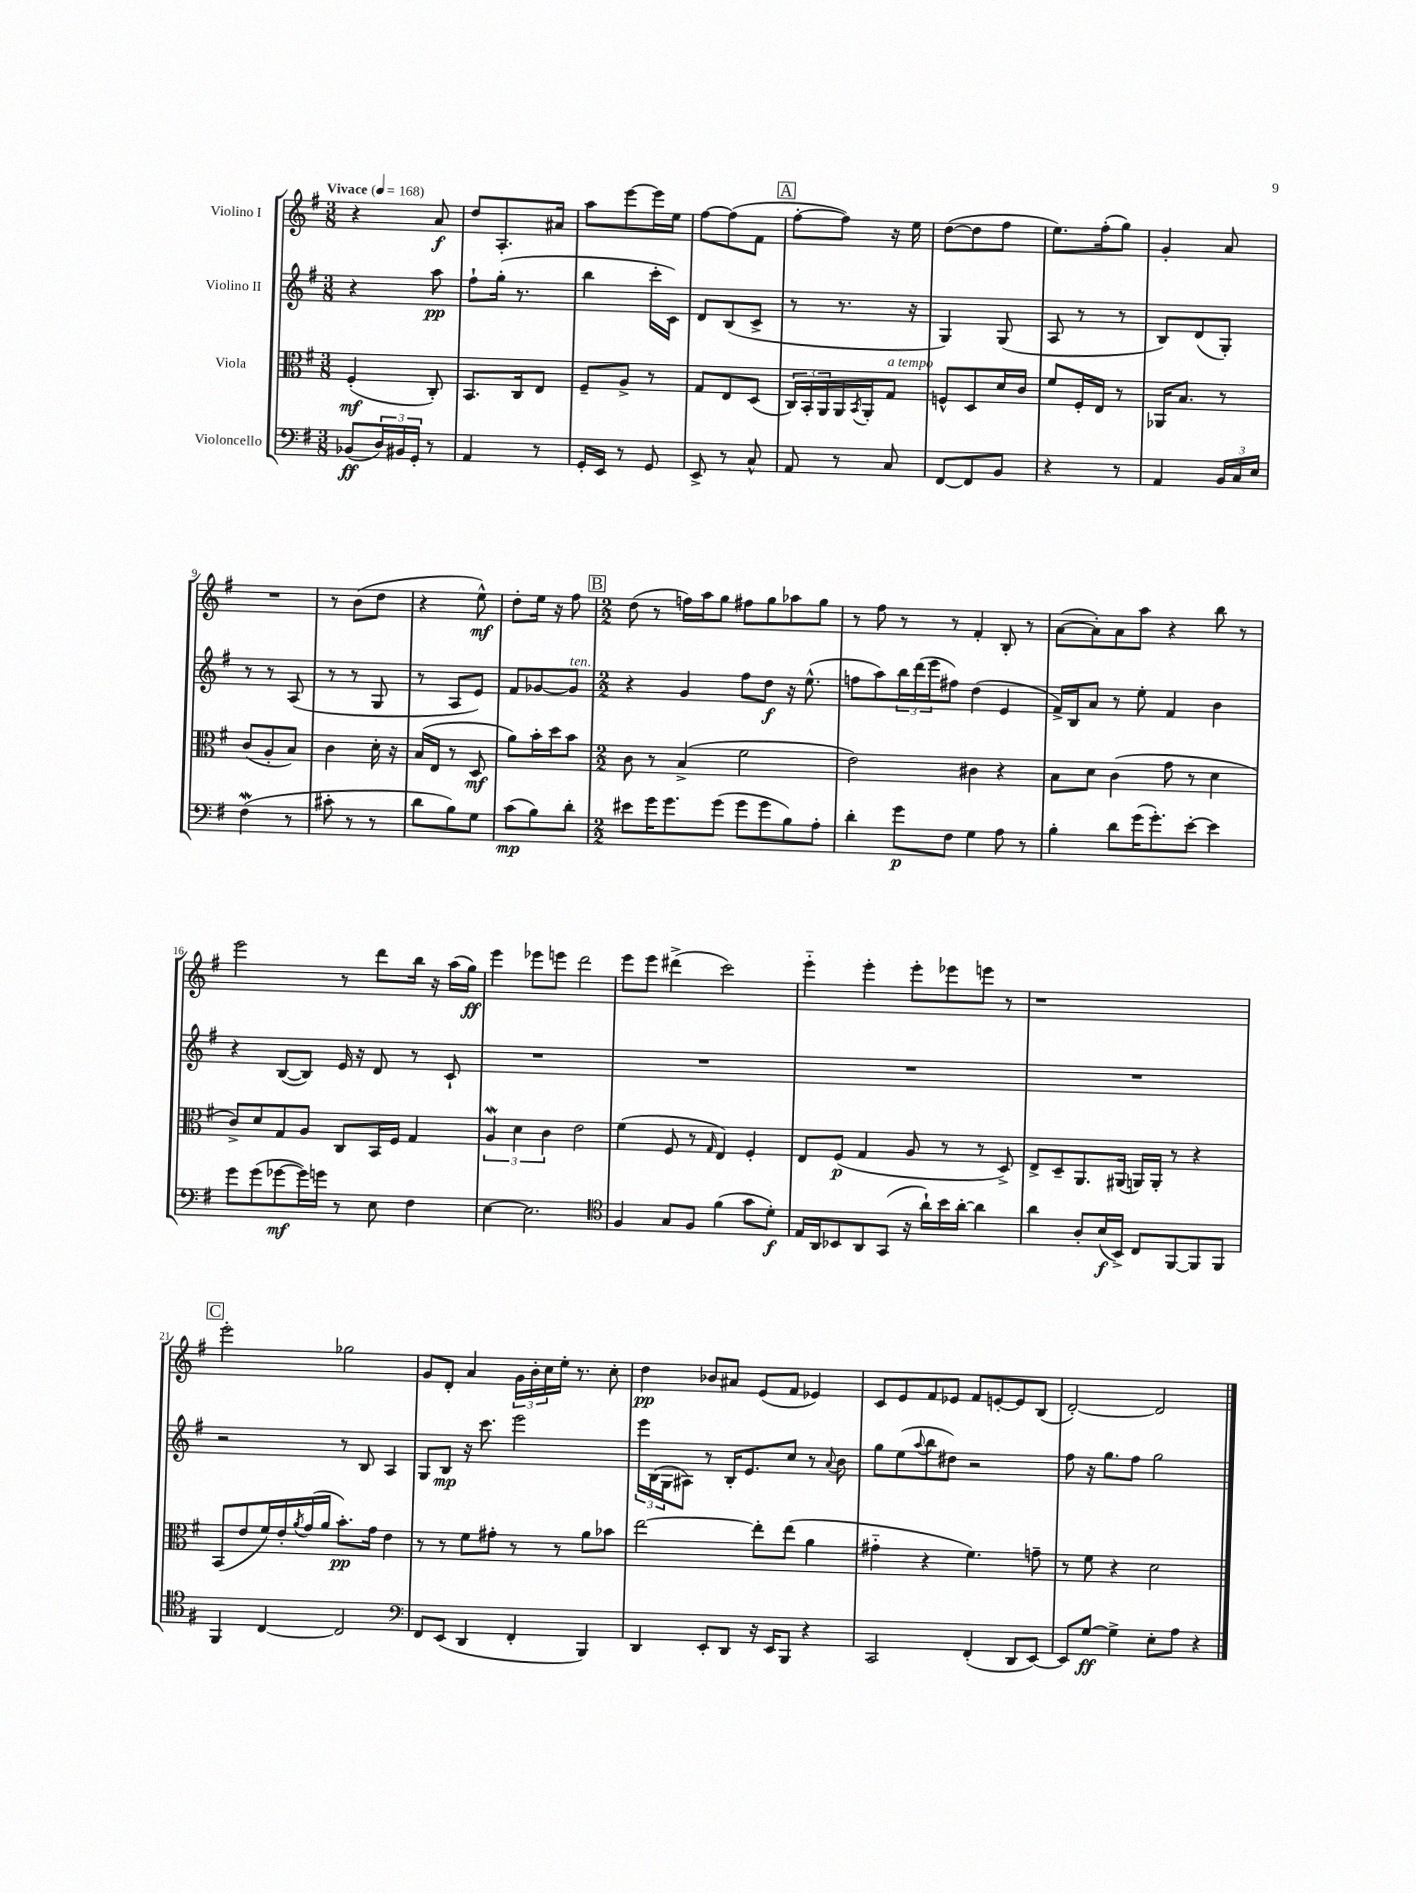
<<
\new StaffGroup <<
\new Staff = "s0" \with { instrumentName = "Violino I" } {
    \clef treble \key g \major \numericTimeSignature \time 3/8 \tempo "Vivace" 4 = 168
    r4 a'8\f |
    d''8 a8.-. ais'16 |
    a''8 e'''8~ e'''16 e''16 |
    fis''8~ fis''8( fis'8 |
    \mark \markup { \box "A" } fis''8~-. fis''8) r16 e''16 |
    d''8~( d''8 fis''8 |
    e''8.) fis''16-.( g''8) |
    g'4-. a'8 |
    R4. |
    r8 b'8( d''8 |
    r4 e''8-^\mf) |
    d''8-. e''16 r16 fis''8 |
    \mark \markup { \box "B" } \numericTimeSignature \time 2/2 d''8( r8 f''16) a''16 g''8 fis''8 g''8 aes''8 g''8 |
    r8 fis''8 r8 r8 fis'4-. b8-. r8 |
    a'8~( a'8-.) a'8 a''8 r4 b''8 r8 |
    e'''2 r8 d'''8 b''16 r16 a''16( g''16\ff) |
    e'''4 ees'''8 e'''8 d'''2 |
    e'''8 e'''8 dis'''4->( c'''2) |
    e'''4-_ e'''4-. e'''8-. ees'''8 e'''8 r8 |
    r1 |
    \mark \markup { \box "C" } e'''2-. ges''2 |
    g'8 d'8-. a'4 \tuplet 3/2 { g'16 b'16-. c''16 } e''16-. r8. c''8-. |
    d''4\pp bes'8 ais'8 e'8( fis'8 ees'4) |
    c'8 e'8 fis'8 ees'8 fis'8 e'8~-. e'8 b8( |
    d'2~-.) d'2 \bar "|." |
}
\new Staff = "s1" \with { instrumentName = "Violino II" } {
    \clef treble \key g \major \numericTimeSignature \time 3/8
    r4 a''8\pp |
    fis''8-! g''16-.( r8. |
    b''4 c'''16-. c'16) |
    d'8 b8( c'8-> |
    \mark \markup { \box "A" } r8 r8. r16 |
    g4) g8( |
    a8 r8 r8 |
    b8) d'8( g8-.) |
    r8 r8 a8( |
    r8 r8 g8 |
    r8 a8 e'8) |
    fis'8 ges'8~ ges'8^\markup { \italic "ten." } |
    \mark \markup { \box "B" } \numericTimeSignature \time 2/2 r4 g'4 fis''8 d''8\f r16 e''8.-^( |
    f''8 a''8) \tuplet 3/2 { b''16 d'''16( e'''16 } fis''8) d''4( e'4 |
    fis'16->) b16 a'8 r8 e''8-. fis'4 b'4 |
    r4 b8~( b8) e'16 r16 d'8 r8 c'8-! |
    R1 |
    R1 |
    R1 |
    R1 |
    \mark \markup { \box "C" } r2 r8 b8 a4 |
    g8 b8\mp r16 c'''8. e'''2 |
    \tuplet 3/2 { e'''16 b16( g16 } ais8) r8 b16-. e'8. c''8 r8 \appoggiatura { a'8 } b'8 |
    g''8 e''8( \appoggiatura { a''8 } b''8 dis''8) r2 |
    fis''8 r16 g''8. fis''8 g''2 \bar "|." |
}
\new Staff = "s2" \with { instrumentName = "Viola" } {
    \clef alto \key g \major \numericTimeSignature \time 3/8
    fis4-.\mf( c8-.) |
    b,8. c16 e8 |
    fis8-- a8-> r8 |
    g8 e8 d8( |
    \mark \markup { \box "A" } \tuplet 3/2 { c16) b,16-. a,16 } a,16 \acciaccatura { b,8 } a,16-. g8^\markup { \italic "a tempo" } |
    f8-^ d8 d'16 c'16 |
    fis'8 fis16-. e16 r8 |
    aes,16 b8. r8 |
    c'8( a8-. b8) |
    c'4 d'16-. r16 |
    b16( e16 r8 d8\mf |
    a'8) b'16-. d''16 b'8 |
    \mark \markup { \box "B" } \numericTimeSignature \time 2/2 c'8 r8 b4->( fis'2 |
    e'2) cis'4 r4 |
    b8 d'8 c'4( g'8 r8 d'4 |
    c'8->) d'8 g8 a8 c8 b,16 fis16 g4 |
    \tuplet 3/2 { a4\mordent d'4 c'4 } e'2 |
    fis'4( fis8 r8 \grace { g16 } e4) fis4-. |
    e8 fis8\p( g4 a8 r8 r8 d8->) |
    e8-> d8-- a,8. ais,16( a,16) a,16-. r8 r4 |
    \mark \markup { \box "C" } b,8( e'8 fis'16) e'16-. \acciaccatura { a'8 } g'16( a'16 b'8.-.\pp) g'16 e'4 |
    r8 r8 fis'8 gis'8-. r8 r8 a'8 bes'8 |
    e''2~ e''8-. e''8( a'4 |
    gis'4-_ r4 fis'4.) g'8-- |
    r8 fis'8 r4 d'2 \bar "|." |
}
\new Staff = "s3" \with { instrumentName = "Violoncello" } {
    \clef bass \key g \major \numericTimeSignature \time 3/8
    bes,8\ff( \tuplet 3/2 { d16) bis,16 g,16-. } r8 |
    a,4 r8 |
    g,16-. e,16 r8 g,8 |
    e,8-> r8 c8-^ |
    \mark \markup { \box "A" } a,8 r8 c8 |
    fis,8~ fis,8 b,8 |
    r4 r8 |
    a,4 \tuplet 3/2 { b,16 c16 e16 } |
    fis4\mordent( r8 |
    cis'8-. r8 r8 |
    d'8 b8) g8 |
    c'8\mp( b8) d'8-. |
    \mark \markup { \box "B" } \numericTimeSignature \time 2/2 eis'8 g'16 g'8. g'8( g'8 g'8 b8) a8-. |
    d'4-. g'8\p fis8 g4 a8 r8 |
    b4-. d'8 g'16( g'8.-.) e'8~-. e'4 |
    g'8 g'8( ges'8~\mf ges'16) g'16 r8 e8 fis4 |
    e4~ e2. |
    \clef tenor fis4 g8 fis8 fis'4( g'8 d'8-.\f) |
    e16 a,16 bes,8 a,8 g,8( r16 a'16-!) b'16 a'16~-. a'4 |
    a'4 a8-. b16\f( b,16->) c8 fis,8~ fis,8 fis,8 |
    \mark \markup { \box "C" } fis,4 c4~ c2 |
    \clef bass fis,8 e,8( d,4 fis,4-. b,,4) |
    d,4 e,8-. d,8 r16 e,16 b,,8 r4 |
    c,2 fis,4-.( d,8 e,8~) |
    e,8 g8~\ff g4-> e8-. a8 r4 \bar "|." |
}
>>
>>
